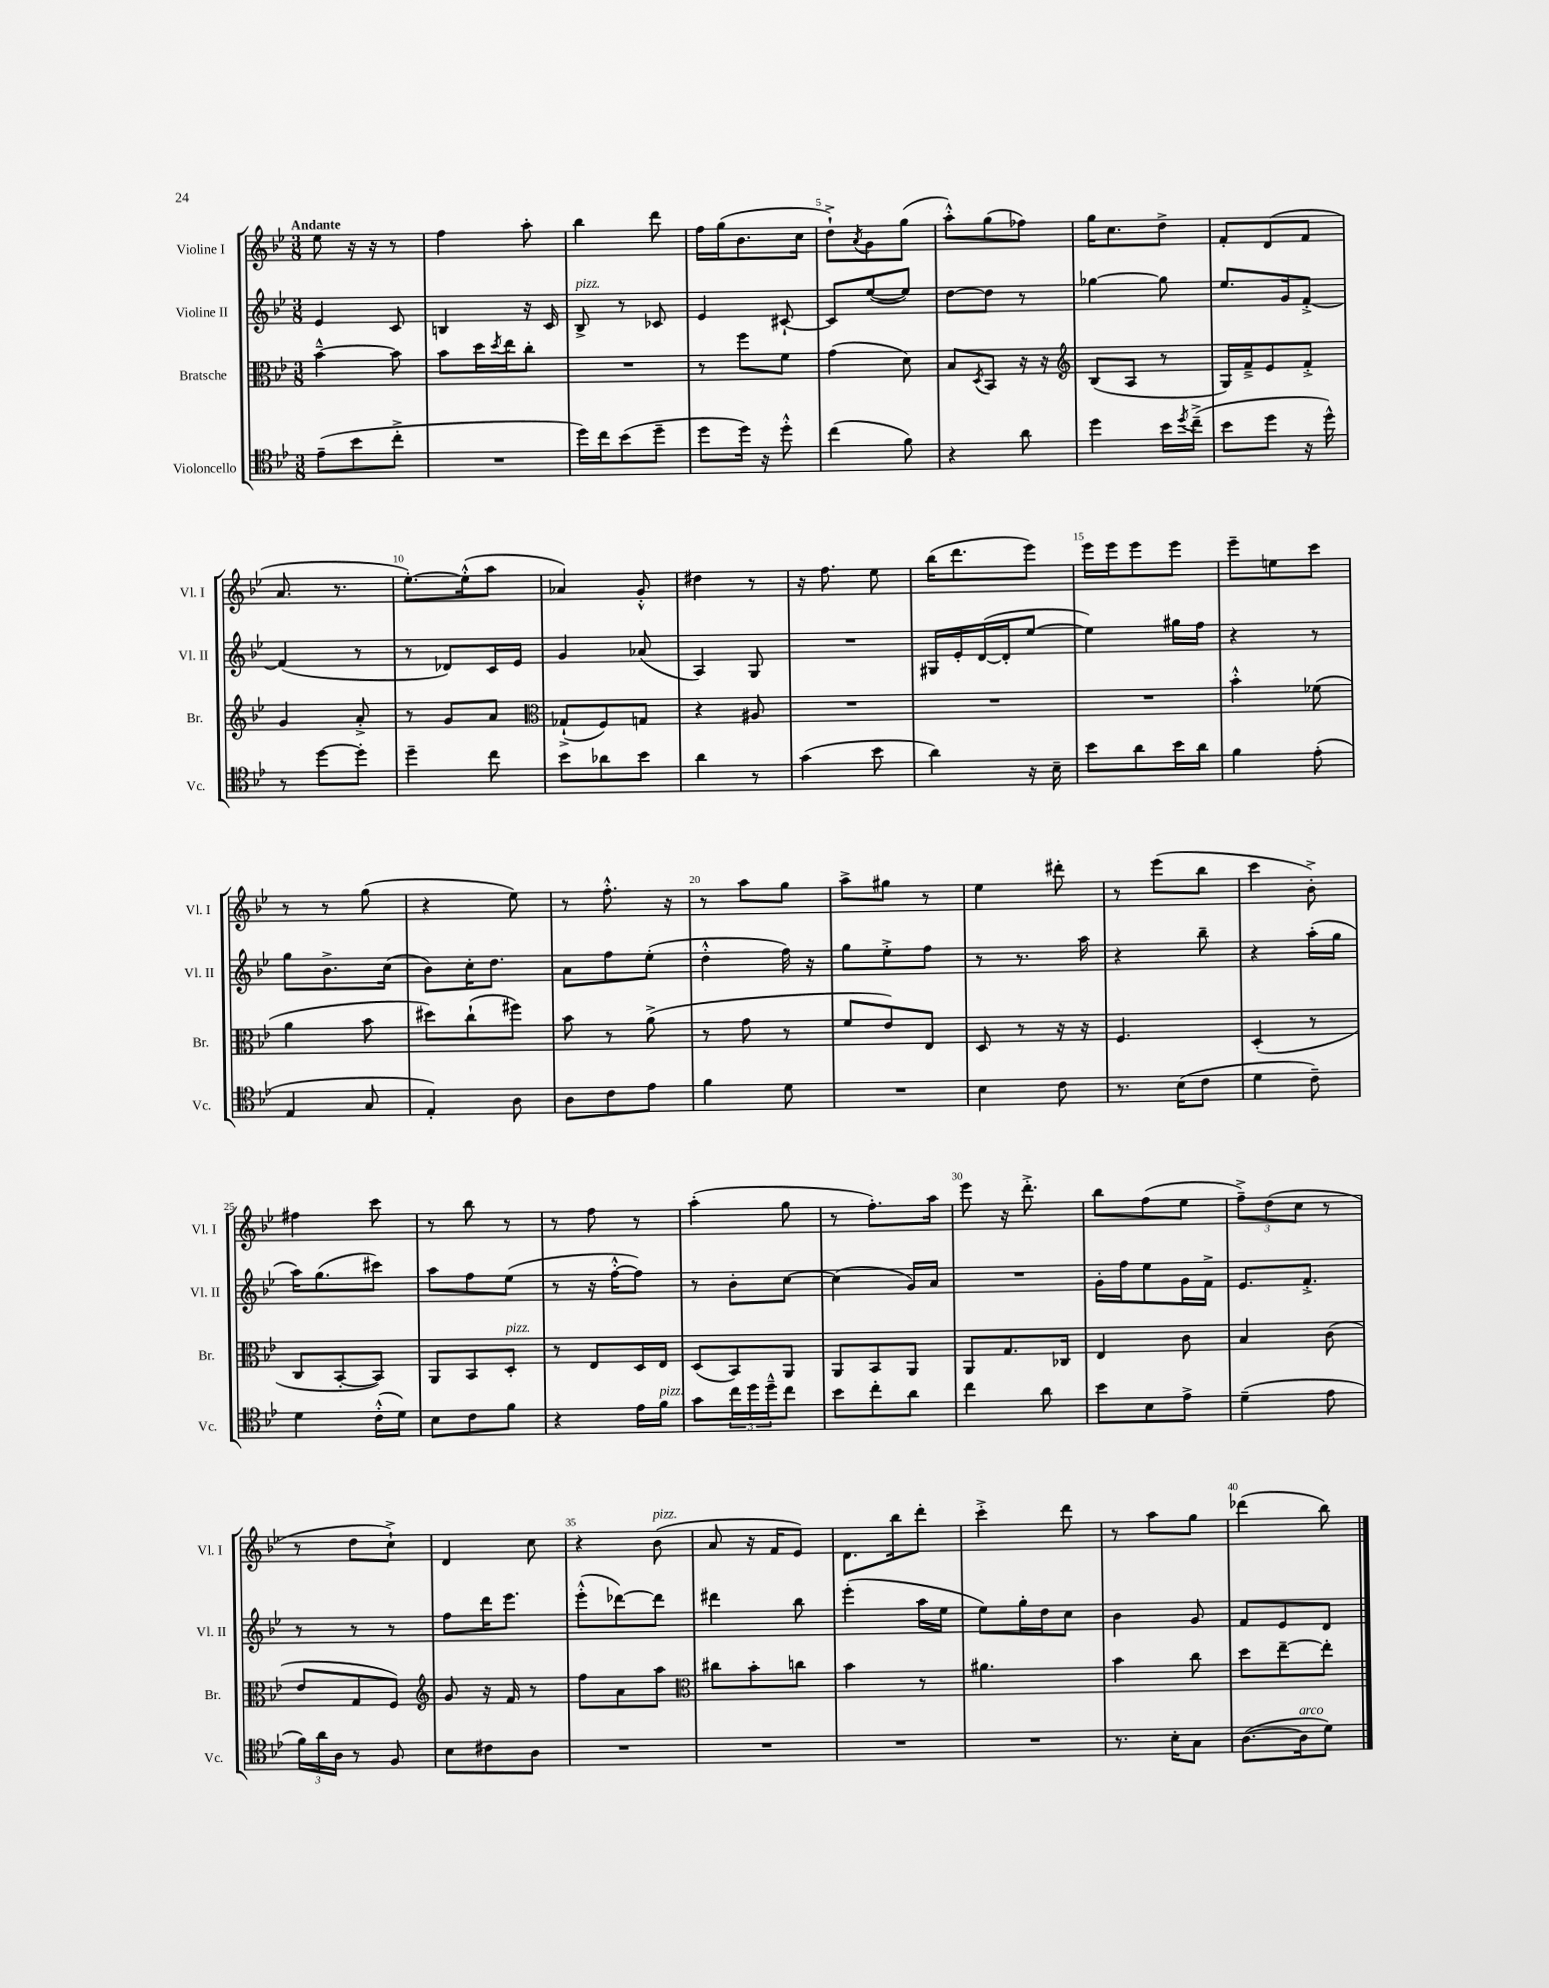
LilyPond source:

<<
\new StaffGroup <<
\new Staff = "s0" \with { instrumentName = "Violine I" shortInstrumentName = "Vl. I" } {
    \clef treble \key bes \major \numericTimeSignature \time 3/8 \tempo "Andante"
    ees''8 r16 r16 r8 |
    f''4 a''8-. |
    bes''4 d'''8 |
    f''16 g''16( bes'8. c''16 |
    d''8-!->) \acciaccatura { a'8 } g'8 g''8( |
    a''8-.-^) g''8( fes''8) |
    g''16 c''8. d''8-> |
    f'8-. d'8( f'8 |
    a'8. r8. |
    ees''8.~-.) ees''16-.-^( a''8 |
    aes'4) g'8-.-^ |
    dis''4 r8 |
    r16 f''8. ees''8 |
    bes''16( d'''8. ees'''8) |
    ees'''16 ees'''16 ees'''8 ees'''8 |
    ees'''8-- e''8 c'''8 |
    r8 r8 g''8( |
    r4 ees''8) |
    r8 f''8.-.-^ r16 |
    r8 a''8 g''8 |
    a''8-> gis''8 r8 |
    ees''4 dis'''8-. |
    r8 ees'''8( bes''8 |
    c'''4 bes'8-.->) |
    fis''4 c'''8 |
    r8 bes''8 r8 |
    r8 f''8 r8 |
    a''4-.( g''8 |
    r8 f''8.-.) a''16 |
    ees'''8 r16 d'''8.-.-> |
    bes''8 f''8( ees''8 |
    \tuplet 3/2 { f''8--->) d''8( c''8 } r8 |
    r8 d''8 c''8-!->) |
    d'4 c''8 |
    r4 bes'8^\markup { \italic "pizz." }( |
    a'8 r16 f'16 ees'8) |
    d'8. bes''16 d'''8-. |
    c'''4-.-> d'''8 |
    r8 a''8 g''8 |
    des'''4( bes''8) \bar "|." |
}
\new Staff = "s1" \with { instrumentName = "Violine II" shortInstrumentName = "Vl. II" } {
    \clef treble \key bes \major \numericTimeSignature \time 3/8
    ees'4 c'8 |
    b4 r16 c'16 |
    bes8->^\markup { \italic "pizz." } r8 ces'8 |
    ees'4 cis'8~-! |
    cis'8 ees''8~( ees''8) |
    d''8~ d''8 r8 |
    ges''4~ ges''8 |
    ees''8. g'16 f'8~-.-> |
    f'4( r8 |
    r8 des'8) c'16 ees'16 |
    g'4 aes'8( |
    a4) g8 |
    R4. |
    gis16 ees'16-. d'16~( d'16-. ees''8~ |
    ees''4) gis''16 f''16 |
    r4 r8 |
    g''8 bes'8.-> c''16( |
    bes'8) c''16-. d''8. |
    a'8 f''8 ees''8-.( |
    d''4-.-^ f''16) r16 |
    g''8 ees''8-.-> f''8 |
    r8 r8. a''16 |
    r4 bes''8-- |
    r4 a''16-.( g''16 |
    a''16) g''8.( cis'''8) |
    a''8 f''8 ees''8( |
    r8 r16 f''16~-.-^ f''8) |
    r8 bes'8-. c''8~ |
    c''4( g'16) a'16 |
    R4. |
    g'16-. f''16 ees''8 g'16 f'16-> |
    ees'8. f'8.-.-> |
    r8 r8 r8 |
    f''8 d'''16 ees'''8. |
    ees'''8-.-^( des'''8~) des'''8 |
    dis'''4 bes''8 |
    ees'''4-.( a''16 ees''16 |
    ees''8) g''16-. d''16 c''8 |
    bes'4 g'8 |
    f'8 ees'8 d'8 \bar "|." |
}
\new Staff = "s2" \with { instrumentName = "Bratsche" shortInstrumentName = "Br." } {
    \clef alto \key bes \major \numericTimeSignature \time 3/8
    bes'4~---^ bes'8 |
    bes'8 d''16 \acciaccatura { d''8 } ees''16 c''8-. |
    R4. |
    r8 f''8 f'8 |
    g'4( d'8) |
    bes8 \acciaccatura { d8 } bes,8 r16 r16 |
    \clef treble bes8( a8 r8 |
    g16) f'16---> ees'8 f'8-.-> |
    g'4 a'8-.-> |
    r8 g'8 a'8 |
    \clef alto ges8-!->( f8) g8 |
    r4 ais8 |
    R4. |
    R4. |
    R4. |
    bes'4-.-^ fes'8( |
    a'4 bes'8 |
    dis''8) c''8-!( fis''8) |
    bes'8 r8 a'8->( |
    r8 g'8 r8 |
    f'8 ees'8) ees8 |
    d8 r8 r16 r16 |
    f4. |
    d4-.( r8 |
    c8 bes,8~-. bes,8) |
    a,8 bes,8 d8-.^\markup { \italic "pizz." } |
    r8 ees8 d16 ees16 |
    d8( bes,8) a,8 |
    a,8 bes,8 a,8 |
    a,8 g8. ces16 |
    ees4 c'8 |
    bes4 c'8( |
    ees'8 g8 f8) |
    \clef treble g'8 r16 f'16 r8 |
    f''8 a'8 a''8 |
    \clef alto cis''8 bes'8-. c''8 |
    bes'4 r8 |
    ais'4. |
    bes'4 c''8 |
    d''8 ees''8~-- ees''8-. \bar "|." |
}
\new Staff = "s3" \with { instrumentName = "Violoncello" shortInstrumentName = "Vc." } {
    \clef tenor \key bes \major \numericTimeSignature \time 3/8
    ees'8--( bes'8 c''8-.-> |
    R4. |
    d''16) c''16 bes'8( d''8-- |
    d''8 d''16) r16 d''8-.-^ |
    c''4( f'8) |
    r4 a'8 |
    d''4 bes'16 \acciaccatura { d''8 } c''16--->( |
    bes'8 d''8 r16 d''16-^) |
    r8 d''8~ d''8-. |
    d''4-- c''8 |
    bes'8 aes'8 bes'8 |
    a'4 r8 |
    g'4( bes'8 |
    a'4) r16 bes16-- |
    bes'8 a'8 bes'16 a'16 |
    f'4 ees'8-.( |
    ees4 g8 |
    ees4-.) a8 |
    a8 c'8 ees'8 |
    f'4 d'8 |
    R4. |
    bes4 c'8 |
    r8. bes16( c'8 |
    d'4 c'8--) |
    d'4 c'16-.-^( d'16) |
    bes8 c'8 f'8 |
    r4 ees'16 f'16^\markup { \italic "pizz." } |
    g'8 \tuplet 3/2 { c''16 d''16 d''16---^ } c''8 |
    bes'8 c''8-. a'8 |
    c''4 a'8 |
    bes'8 bes8 ees'8-> |
    d'4--( ees'8 |
    \tuplet 3/2 { f'16) a'16 a16 } r8 f8 |
    bes8 cis'8 a8 |
    R4. |
    R4. |
    R4. |
    R4. |
    r8. bes16-. g8 |
    a8.~( a16^\markup { \italic "arco" } d'8) \bar "|." |
}
>>
>>
\layout { \context { \Score \override BarNumber.break-visibility = ##(#f #t #t) barNumberVisibility = #(every-nth-bar-number-visible 5) } }
